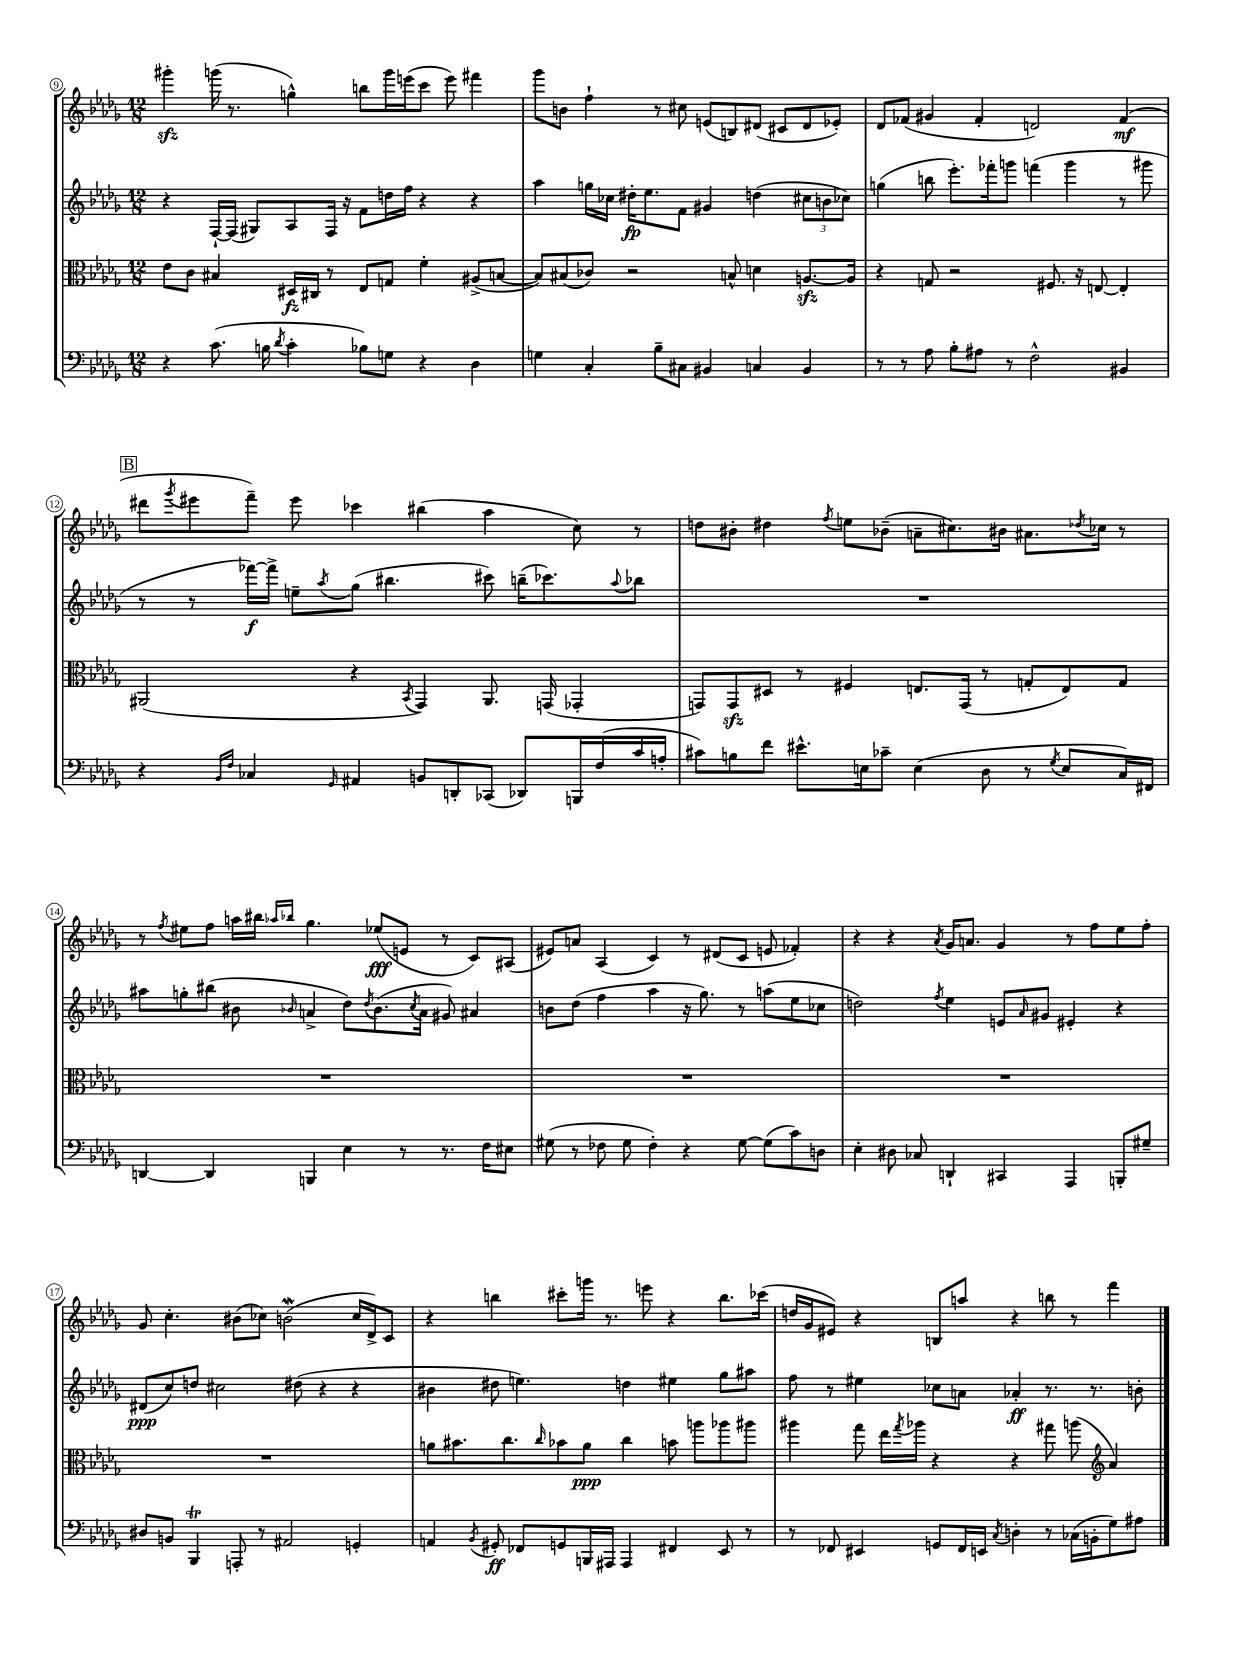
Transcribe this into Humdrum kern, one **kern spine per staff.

**kern	**kern	**kern	**kern
*staff4	*staff3	*staff2	*staff1
*clefF4	*clefC3	*clefG2	*clefG2
*k[b-e-a-d-g-]	*k[b-e-a-d-g-]	*k[b-e-a-d-g-]	*k[b-e-a-d-g-]
*M12/8	*M12/8	*M12/8	*M12/8
4r	8e-	4r	4ggg#'
.	8c	.	.
(8.c	4B#	[16F`	(16ggg
.	.	(16F]	8.r
.	.	8G#)	.
16B	.	.	.
8qd-	.	.	.
4c'	16D#	8A-	4gg^^)
.	16C#	.	.
.	8r	16F	.
.	.	16r	.
8B-)	8E-	8f	8bb
8G	8G	16dd	16ggg
.	.	16ff	(16eee
4r	4f'	4r	8ccc
.	.	.	8eee)
4D-	(8A#^	4r	4fff#
.	[8B	.	.
=	=	=	=
4G	8B])	4aa-	8ggg-
.	(8B#	.	8b
4C'	8c-)	16gg	4ff`
.	.	16cc-	.
.	2r	16dd#'	.
.	.	8.ee-	.
8B-~	.	.	8r
8C#	.	8f	8cc#
4BB#	.	4g#	(8e
.	8B^^	.	8B)
4C	4d	(4dd	(8d#
.	.	.	8c#
4BB#	[8.A	12cc#	8d#
.	.	12b	.
.	.	.	8e-')
.	.	12cc-)	.
.	16A]	.	.
=	=	=	=
8r	4r	(4gg	8d-
8r	.	.	(8f-
8A-	8G	8bb	4g#
8B-'	2r	8.eee-')	.
8A#	.	.	4f-'
.	.	16fff-'	.
8r	.	8ggg	.
2F^^	.	(4fff	2d)
.	8.F#	.	.
.	.	4ggg	.
.	16r	.	.
.	[8E	.	.
4BB#	4E']	8r	(4f-
.	.	8ggg#	.
=	=	=	=
4r	(2AA#	8r	8ddd#
.	.	.	8qggg-
.	.	8r	8eee#
16qqBB-	.	.	.
16qqF	.	.	.
4C-	.	[16fff-)	8fff~)
.	.	16fff-^]	.
.	.	8ee~	8eee#
16qqGG-	.	8qaa-	.
4AA#	4r	(8gg-	4ccc-
.	.	4.bb#	.
.	8qBB-	.	.
8BB	4GG-)	.	(4bb#
8DD'	.	.	.
(8CC-	8.AA#	8ccc#)	4aa-
8DD-)	.	(16bb~	.
.	(16GG	8.ccc-)	.
16BBB	4GG-'	.	8cc)
(16F	.	.	.
.	.	8qqaa-	.
16c	.	8bb-	8r
16A'	.	.	.
=	=	=	=
8c#)	8GG)	1.r	8dd
8B	8GG	.	8b#'
8f	8D#	.	4dd#
8.e#^^	8r	.	.
.	.	.	8qff
.	4F#	.	8ee
16E	.	.	.
8c-~	.	.	(8b-~
(4E	8.E	.	8a~
.	.	.	8.cc#)
.	(16GG	.	.
8D-	8r	.	.
.	.	.	16b#
8r	8G'	.	8.a#
8qG-	.	.	.
8E	8E)	.	.
.	.	.	8qdd-
.	.	.	16cc-
16C)	8G	.	8r
16FF#	.	.	.
=	=	=	=
[4DD	1.r	8aa#	8r
.	.	.	8qff
.	.	8gg'	8ee#
4DD]	.	(8bb#	8ff
.	.	8b#	16aa
.	.	.	16bb#
.	.	.	16qqaa-
.	.	16qqb-	16qqbb-
4BBB	.	4a^	4.gg-
4E-	.	8dd-)	.
.	.	8qdd-	.
.	.	(8.b-	(8ee-
8r	.	.	8e
.	.	8qcc	.
.	.	16a	.
8.r	.	8g#)	8r
.	.	4a#	8c)
16F	.	.	.
8E#	.	.	(8A#
=	=	=	=
(8G#	1.r	8b	8e#)
8r	.	(8dd-	8a
8F-	.	4ff	(4A-
8G#	.	.	.
4F-')	.	4aa-	4c)
4r	.	16r	8r
.	.	8.gg-)	.
.	.	.	(8d#
[8G#	.	8r	8c
(8G#]	.	(8aa	8e
8c)	.	8ee-	4f-')
8D	.	8cc-	.
=	=	=	=
4E-'	1.r	2dd)	4r
8D#	.	.	4r
8C-	.	.	.
.	.	8qff	8qa-
4DD`	.	4ee-	16g-
.	.	.	8.a
4CC#	.	8e	4g-
.	.	16qqa-	.
.	.	8g#	.
4AAA-	.	4e#'	8r
.	.	.	8ff
8BBB'	.	4r	8ee-
8G#~	.	.	8ff'
=	=	=	=
8D#	1.r	(8d#	8g-
8BB	.	8cc)	4.cc'
4BBB-	.	8dd	.
.	.	2cc#	.
8AAA'	.	.	(8b#
8r	.	.	8cc-)
2AA#	.	.	(2b
.	.	(8dd#	.
.	.	4r	.
4GG'	.	4r	16cc-
.	.	.	16d-^)
.	.	.	8c
=	=	=	=
4AA	8a	4b#	4r
.	8.b#	.	.
8qBB-	.	.	.
8GG#'	.	8dd#	4bb
.	8.cc	.	.
8FF-	.	4.ee)	.
.	16qqcc	.	.
8GG	8b-	.	8ccc#'
16BBB	8a	.	16ggg
16AAA#	.	.	8.r
4AAA#	4cc	4dd	.
.	.	.	8eee
4FF#	8b	4ee#	4r
.	8aa	.	.
8EE-	8aa-	8gg-	8.bb
8r	8aa#	8aa#	.
.	.	.	(16ccc-
=	=	=	=
8r	4aa#	8ff	16dd
.	.	.	16g-
8FF-	.	8r	8e#)
4EE#	8gg-	4ee#	4r
.	16ee-	.	.
.	8qgg-	.	.
.	16aa-	.	.
8GG	4r	8cc-	8B
16FF-	.	8a	8aa
16EE	.	.	.
8qC	.	.	.
4D'	4r	4a-'	4r
8r	8gg#	8.r	8bb
(16C-	(8aa	.	8r
16BB'	.	8.r	.
*	*clefG2	*	*
8G-)	4a-)	.	4fff
8A#	.	8b'	.
==	==	==	==
*-	*-	*-	*-
